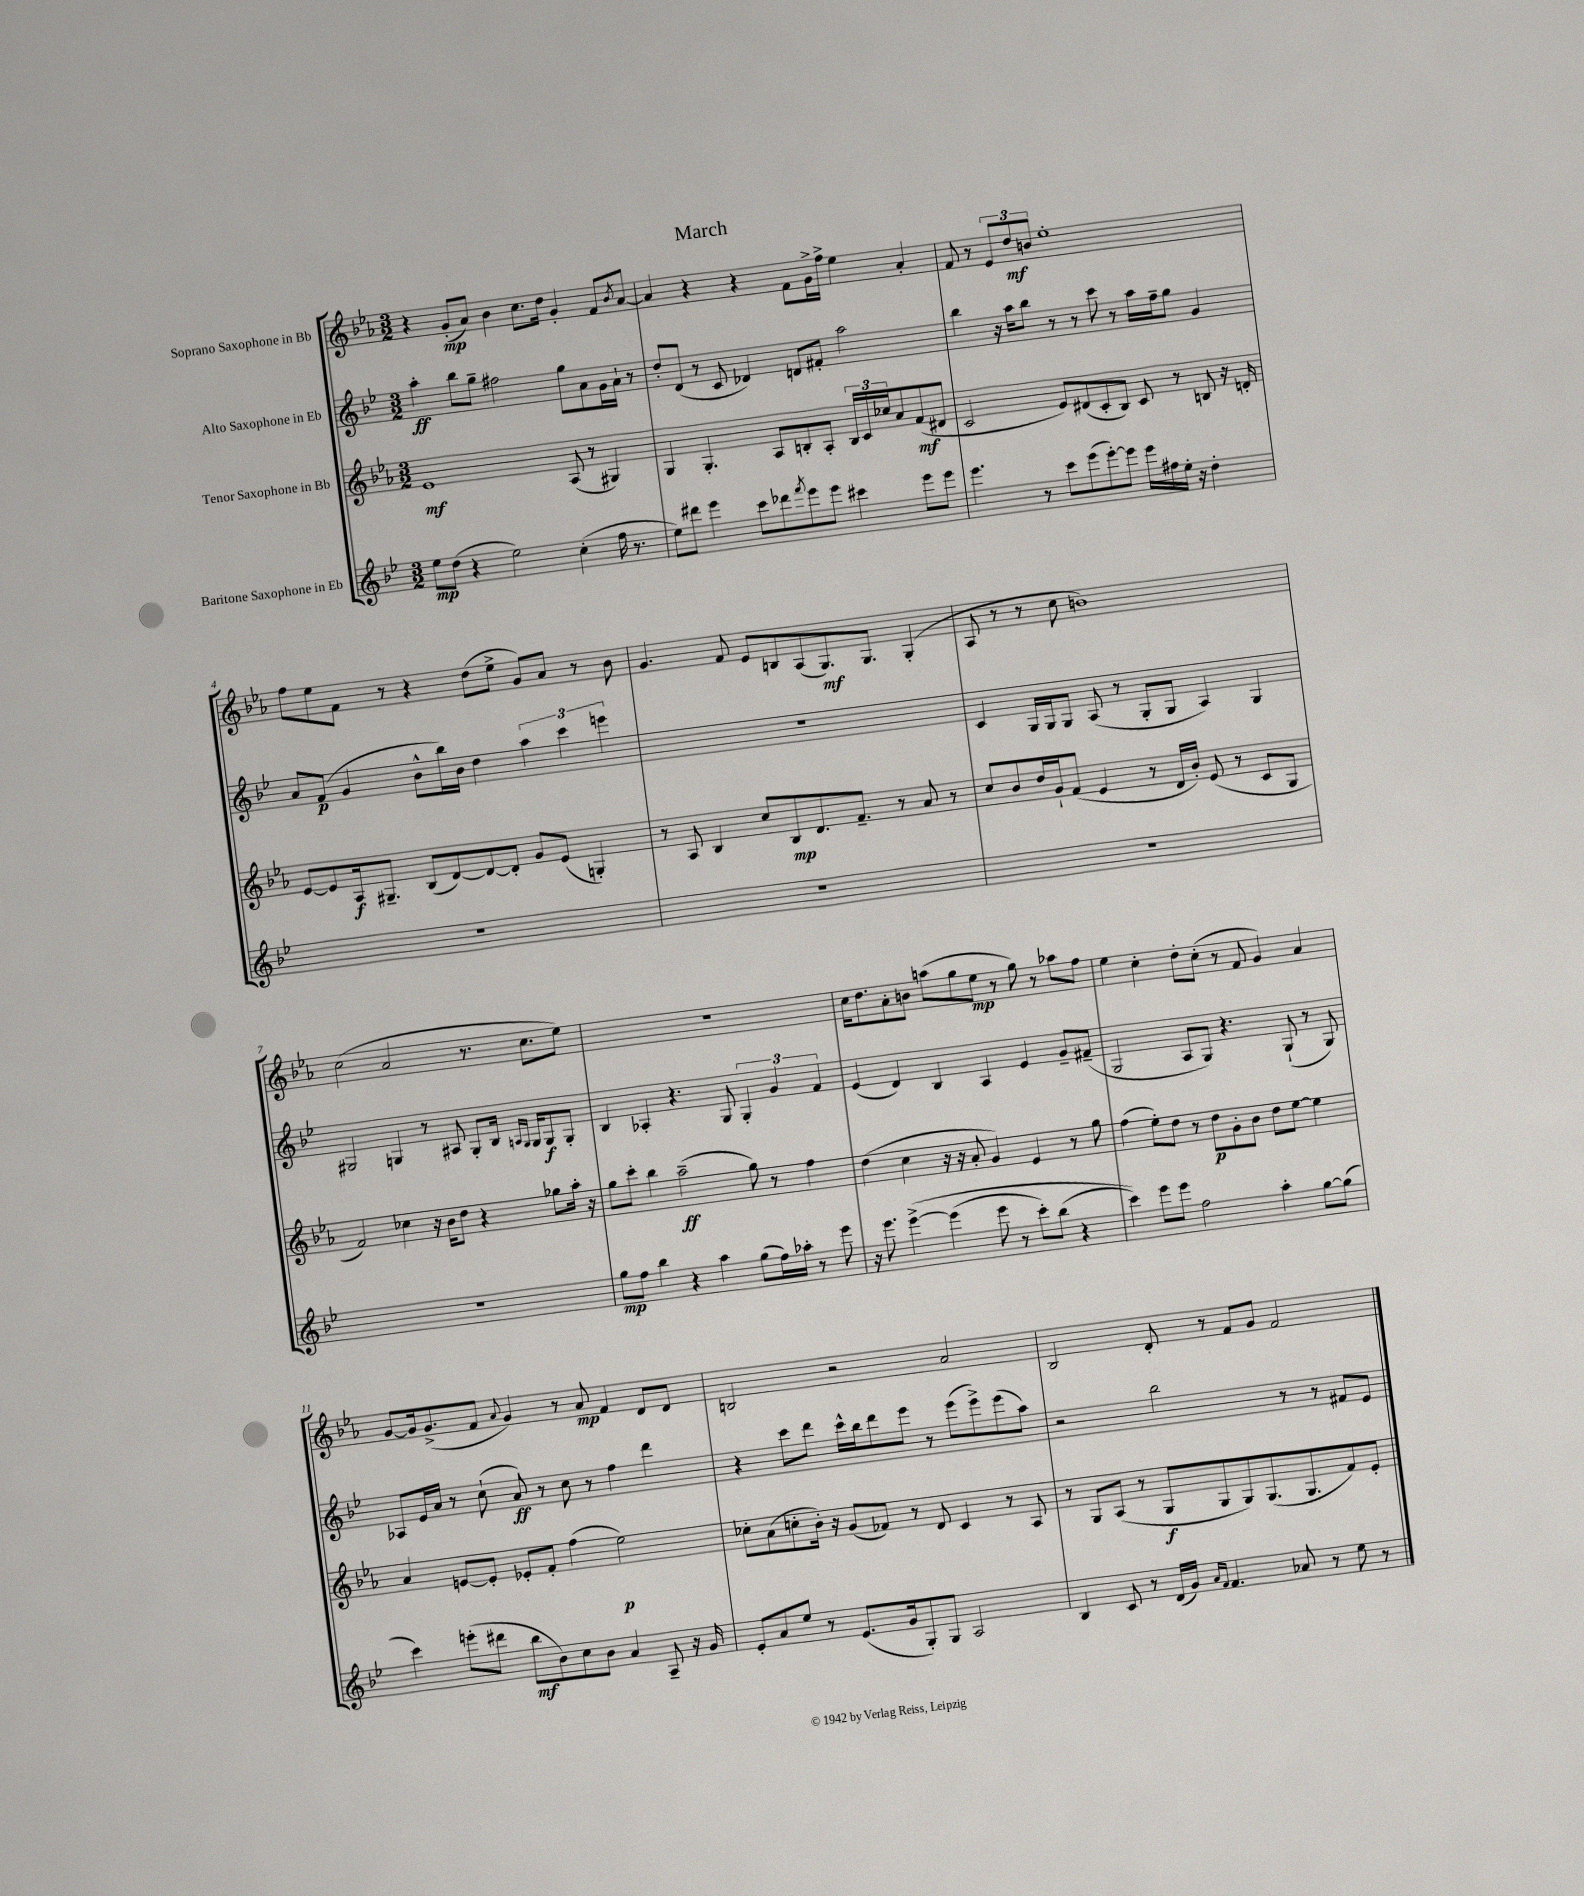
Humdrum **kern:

**kern	**kern	**kern	**kern
*staff4	*staff3	*staff2	*staff1
*clefG2	*clefG2	*clefG2	*clefG2
*k[b-e-]	*k[b-e-a-]	*k[b-e-]	*k[b-e-a-]
*M3/2	*M3/2	*M3/2	*M3/2
8ee-\L	1e-	4aa'\	4r
(8dd\J	.	.	.
4r	.	8bb-\L	(8g'/L
.	.	8gg~\J	8a-/J)
2ee-\)	.	2ff#\	4b-\
.	.	.	8.cc\L
.	.	.	16dd\Jk
(4cc'\	(8A-/	8gg\L	4g'/
.	8r	8a\	.
16ff\	4G#/)	16g\L	8f/L
8.r	.	16a`\JJ	.
.	.	.	8qb-/
.	.	8r	[8a-/J
=	=	=	=
8ee-\L)	4G/	8dd'/L	4a-/]
8ddd#\J	.	(8d/J	.
4eee-\	4.G'/	8r	4r
.	.	8c/	.
8ccc\L	.	4d-/)	4r
8ddd-\	8A-/L	.	.
8qfff/	.	.	.
8eee-\	8B'/	8d/L	8f\L
8eee-\J	8A-'/J	8f#'/J	16g^\L
.	.	.	16ff^\JJ
4ccc#\	24B/LL	2aa\	4ee-\
.	24c/	.	.
.	24cc-/J	.	.
.	8a-/	.	.
8eee-\L	(8f/	.	4a-'/
8eee-\J	8d#/J	.	.
=	=	=	=
4.eee-\	2c/	4bb-\	8f/
.	.	.	8r
.	.	16r	12e-/L
.	.	16aa\LK	.
.	.	.	12dd/
8r	.	8bb-\J	.
.	.	.	12b/J
8ccc\L	8e-/L)	8r	1ee-'
(8eee-\	(8d#/	8r	.
[8eee-'\)	8c'/	8ccc\	.
8eee-\]J	8B-/J)	8r	.
16eee-\LL	8c/	16aa\LL	.
16ff#\	.	16ff~\J	.
16ee-'\JJ	8r	8gg\J	.
16r	.	.	.
4dd'\	8B/	4g/	.
.	16r	.	.
.	16d'/	.	.
=	=	=	=
1.r	[8e-/L	8a/L	8ff\L
.	8e-/]	(8f/J	8ee-\
.	16A-/k	4g/	8f\J
.	8.G#~/J	.	.
.	.	.	8r
.	(8B-/L	8b-^^\L	4r
.	[8d/)	16bb-\L)	.
.	.	16b-\JJ	.
.	8d/_	4dd\	(8dd\L
.	8d'/]J	.	8ee-^\J
.	8g/L	6aa\	8g/L)
.	(8e-/J	.	8a-/J
.	.	6ccc\	.
.	4G'/)	.	8r
.	.	6eee\	.
.	.	.	8b-\
=	=	=	=
1.r	8r	1.r	4.g/
.	8A-/	.	.
.	4B-/	.	.
.	.	.	8f/
.	8cc/L	.	8e-/L
.	8B-/	.	8B/
.	8.d/	.	(8A-/
.	.	.	8.G/)
.	8.f~/J	.	.
.	.	.	8.G/J
.	8r	.	.
.	8a-/	.	(4G'/
.	8r	.	.
=	=	=	=
1.r	8cc/L	4c/	8A-/
.	8b-/	.	8r
.	16dd/L	16G/LL	8r
.	16g`/J	16G/J	.
.	(8f/J	8G/J	8cc\
.	4e-/	(8A/	1b)
.	.	8r	.
.	8r	8G'/L	.
.	16d/LL	8G/J	.
.	16b-'/JJ)	.	.
.	(8e-/	4A/)	.
.	8r	.	.
.	8c/L	4G/	.
.	8G/J	.	.
=	=	=	=
1.r	2f/)	2G#/	(2cc\
.	4cc-\	4G/	2a-/
.	16r	8r	.
.	16b-\LK	.	.
.	8dd\J	8A#/	.
.	4r	8G'/L	8.r
.	.	16B-/Jk	.
.	.	16qqA/LL	.
.	.	16qqG/JJ	.
.	.	16G/LK	8.cc\L
.	8gg-\L	8G/	.
.	16aa-'\Jk	8G'/J	8ee-\J)
.	16r	.	.
=	=	=	=
8gg\L	8gg\L	4B-/	1.r
8ff\J	8ccc'\J	.	.
4bb-\	4bb-\	4A-'/	.
4r	(2aa-~\	4.r	.
4aa\	.	.	.
.	.	8G/	.
(8gg\L	8gg\)	6G'/	.
16ff\L)	8r	.	.
.	.	6g/	.
16aa-'\JJ	.	.	.
8r	4ff\	.	.
.	.	6f/	.
8eee-\	.	.	.
=	=	=	=
16r	(4dd\	(4e-/	16cc\LK
8.eee-\	.	.	8.dd\
&([4eee-^\	4cc\	4d/)	8a-'\
.	.	.	8b\J
(4eee-\]	16r	4B-/	(8aa\L
.	16r	.	.
.	8a-'/	.	8gg\
8eee-\	4g/)	4A/	8ee-\J
8r	.	.	8r
8ccc'\L)	4e-/	4e-/	8gg\)
(8bb-\J	.	.	8r
4r	8r	8g~/L	8aa-\L
.	8gg\	(8f#~/J	8ff\J
=	=	=	=
4ccc\)&)	(4ff\	2G/	4ee-\
8eee-\L	8ee-'\L)	.	4cc'\
8eee-\J	8dd\J	.	.
2ff\	8r	8A/L	8dd'\L
.	8dd\L	8G/J)	(8cc'\J
.	8g'\	4.r	8r
.	8b-\J	.	8f/
4aa'\	8dd\L	.	4g/)
.	[8ee-\J	(8G`/	.
[8gg\L	4ee-\]	8r	4a-/
(8gg\]J	.	8G/)	.
=	=	=	=
4ccc\)	4a-/	8A-/L	[8g/L
.	.	16e-/L	16g/]k
.	.	16a/JJ	(8.g^/
(8eee'\L	[8e/L	8r	.
8ddd#\J	8e'/]J	(8cc`\	8f/J
.	.	.	8qqa-/
8bb-\L	8e-'/L	8a/)	4g/)
8b-\)	8f'/J	8r	.
8cc\	(4ff\	8cc\	8r
8b-\J	.	8r	8a-/
4a/	2ee-\)	4ff\	4f/
8A~/	.	4ddd\	8d/L
16r	.	.	8d/J
16g/	.	.	.
=	=	=	=
8e-'/L	8cc-'\L	4r	2B/
8a/	(8a-\	.	.
8ee-/J	8cc'\	8ccc\L	.
8r	16b-'\Jk)	8ddd\J	.
.	16r	.	.
(8.e-/L	(8g/L	16ccc^^\LL	2r
.	.	16bb-\J	.
.	8f-/J)	8ddd\	.
16g/k	.	.	.
8G'/)	8r	8eee-\J	.
8G/J	8d/	8r	.
2A/	4c/	(8eee-\L	2a-/
.	.	8eee-^\)	.
.	8r	(8eee-\	.
.	8A-/	8aa\J)	.
=	=	=	=
4B-/	8r	2r	2B-/
.	8G/L	.	.
8c/	(8A-/J	.	.
8r	8r	.	.
(16d/LL	8G/L	2bb-\	8d'/
16g/JJ)	.	.	.
16qqa/LL	.	.	.
16qqf/JJ	.	.	.
4.f/	8G/	.	8r
.	8G/)	.	8f/L
.	(8.G/	.	8g/J
8a-/	.	8r	2f/
.	8.G/	.	.
8r	.	8r	.
8ee-\	8f/)	8f#/L	.
8r	8e-'/J	8e-/J	.
==	==	==	==
*-	*-	*-	*-
